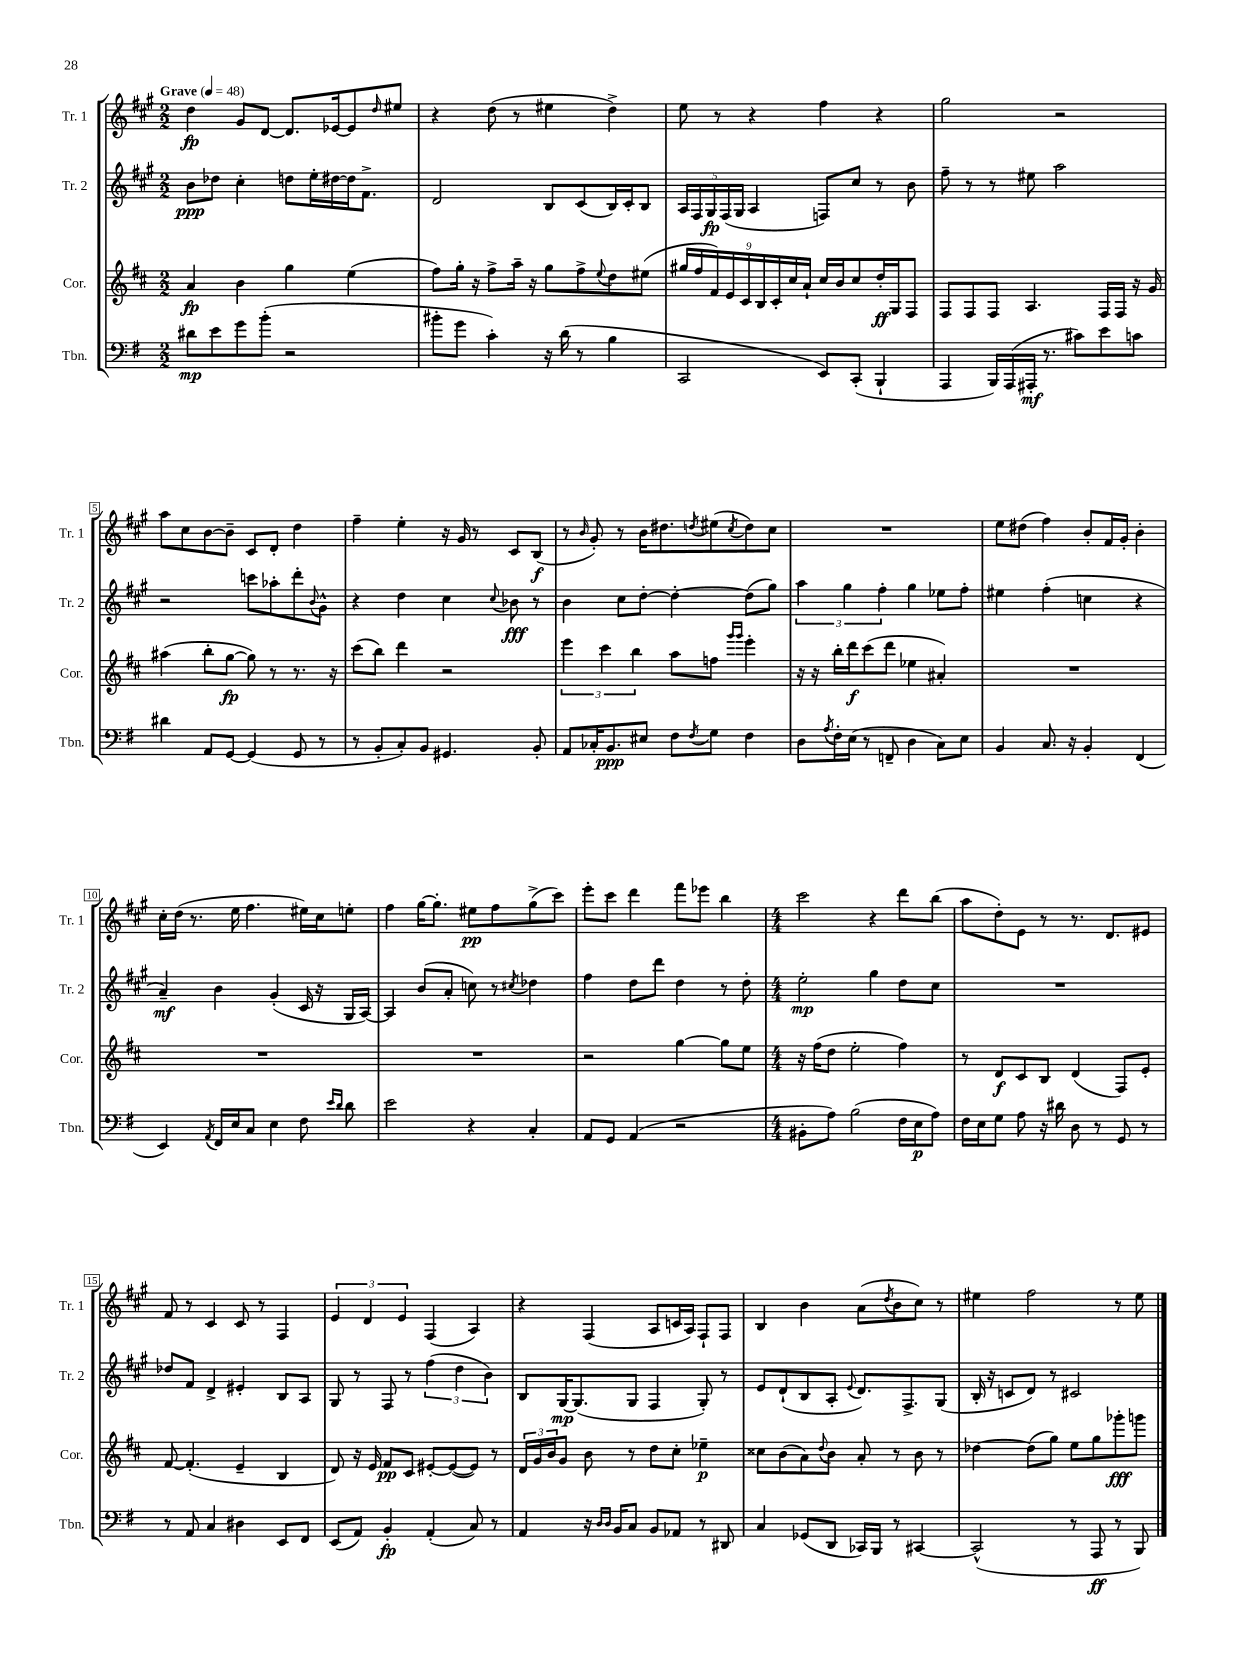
<<
\new StaffGroup <<
\new Staff = "s0" \with { instrumentName = "Tr. 1" shortInstrumentName = "Tr. 1" } {
    \clef treble \key a \major \numericTimeSignature \time 2/2 \tempo "Grave" 4 = 48
    d''4\fp gis'8 d'8~ d'8. ees'16~ ees'8 \grace { d''16 } eis''8 |
    r4 d''8( r8 eis''4 d''4->) |
    e''8 r8 r4 fis''4 r4 |
    gis''2 r2 |
    a''8 cis''8 b'8~ b'8-- cis'8 d'8-. d''4 |
    fis''4-- e''4-. r16 gis'16 r8 cis'8 b8\f( |
    r8 \grace { b'16 } gis'8-.) r8 b'16 dis''8. \acciaccatura { d''8 } eis''8( \acciaccatura { cis''8 } d''8) cis''8 |
    R1 |
    e''8 dis''8( fis''4) b'8-. fis'16 gis'16-. b'4-. |
    cis''16-. d''16( r8. e''16 fis''4. eis''16) cis''16 e''8-. |
    fis''4 gis''16~ gis''8.-. eis''8\pp fis''8 gis''8->( cis'''8) |
    e'''8-. cis'''8 d'''4 fis'''8 ees'''8 b''4 |
    \numericTimeSignature \time 4/4 cis'''2 r4 d'''8 b''8( |
    a''8 d''8-.) e'8 r8 r8. d'8. eis'8 |
    fis'8 r8 cis'4 cis'8 r8 fis4 |
    \tuplet 3/2 { e'4 d'4 e'4 } fis4( a4) |
    r4 fis4( a8 c'16 a16) fis8-! fis8 |
    b4 b'4 a'8( \acciaccatura { d''8 } b'8 cis''8) r8 |
    eis''4 fis''2 r8 eis''8 \bar "|." |
}
\new Staff = "s1" \with { instrumentName = "Tr. 2" shortInstrumentName = "Tr. 2" } {
    \clef treble \key a \major \numericTimeSignature \time 2/2
    b'8\ppp des''8 cis''4-. d''8 e''16-. dis''16~ dis''16 fis'8.-> |
    d'2 b8 cis'8( b16) cis'16-. b8 |
    \tuplet 5/4 { a16 fis16 gis16\fp fis16( gis16 } a4 f8) cis''8 r8 b'8 |
    fis''8-- r8 r8 eis''8 a''2 |
    r2 c'''8 aes''8-. d'''8-. \appoggiatura { b'8 } gis'8-^ |
    r4 d''4 cis''4 \appoggiatura { cis''8 } bes'8\fff r8 |
    b'4 cis''8 d''8~-. d''4~-. d''8( gis''8) |
    \tuplet 3/2 { a''4 gis''4 fis''4-. } gis''4 ees''8 fis''8-. |
    eis''4 fis''4-.( c''4 r4 |
    a'4--\mf) b'4 gis'4-.( cis'16 r16 gis16 a16~) |
    a4 b'8( a'8-. c''8) r8 \acciaccatura { cis''8 } des''4 |
    fis''4 d''8 d'''8 d''4 r8 d''8-. |
    \numericTimeSignature \time 4/4 e''2-.\mp gis''4 d''8 cis''8 |
    R1 |
    des''8 fis'8 d'4-> eis'4-. b8 a8 |
    gis8 r8 fis8 r8 \tuplet 3/2 { fis''4( d''4 b'4) } |
    b8 gis16~\mp gis8.( gis8 fis4 gis8-.) r8 |
    e'8 d'8-!( b8 a8-. \appoggiatura { e'8 } d'8.) fis8.-> gis8( |
    b16-. r16 c'8 d'8) r8 cis'2 \bar "|." |
}
\new Staff = "s2" \with { instrumentName = "Cor." shortInstrumentName = "Cor." } {
    \clef treble \key d \major \numericTimeSignature \time 2/2
    a'4\fp b'4 g''4 e''4( |
    fis''8) g''16-. r16 fis''8-> a''16-- r16 g''8 fis''8-> \appoggiatura { e''8 } d''8 eis''8( |
    \tuplet 9/8 { gis''16 fis''16 fis'16) e'16 cis'16 b16 cis'16-. cis''16 a'16-! } cis''16 b'16 cis''8 d''16-.\ff g16 fis8 |
    fis8 fis8 fis8 a4. fis16 fis16 r16 g'16 |
    ais''4( b''8-. g''8~\fp g''8) r8 r8. r16 |
    cis'''8( b''8) d'''4 r2 |
    \tuplet 3/2 { e'''4 cis'''4 b''4 } a''8 f''8 \grace { g'''16 g'''16 } e'''4-. |
    r16 r16 b''16-. d'''16\f cis'''8( d'''8 ees''4 ais'4-.) |
    R1 |
    R1 |
    R1 |
    r2 g''4~ g''8 e''8 |
    \numericTimeSignature \time 4/4 r16 fis''16( d''8 e''2-. fis''4) |
    r8 d'8\f cis'8 b8 d'4( fis8) e'8-. |
    fis'8~ fis'4.-.( e'4-- b4 |
    d'8) r16 e'16 fis'8\pp cis'8 eis'8~-. eis'8~( eis'8) r8 |
    \tuplet 3/2 { d'16 g'16 b'16 } g'8 b'8 r8 d''8 cis''8-. ees''4--\p |
    cisis''8 b'8( a'8) \appoggiatura { d''8 } b'8 a'8-. r8 b'8 r8 |
    des''4~ des''8( g''8) e''8 g''8 ges'''8-.\fff g'''8 \bar "|." |
}
\new Staff = "s3" \with { instrumentName = "Tbn." shortInstrumentName = "Tbn." } {
    \clef bass \key g \major \numericTimeSignature \time 2/2
    dis'8\mp e'8 g'8 b'8-.( r2 |
    bis'8-. g'8 c'4-.) r16 d'16( r8 b4 |
    c,2 e,8) c,8-.( b,,4-! |
    a,,4 b,,16) a,,16( ais,,16-.\mf r8. cis'8) e'8 c'8 |
    dis'4 a,8 g,8~ g,4( g,8 r8 |
    r8 b,8-. c8-.) b,8 gis,4. b,8-. |
    a,8 ces16-. b,8.\ppp eis8 fis8 \acciaccatura { fis8 } g8 fis4 |
    d8 \acciaccatura { a8 } fis16-. e16( r8 f,8-- d4 c8) e8 |
    b,4 c8. r16 b,4-. fis,4( |
    e,4) \acciaccatura { a,8 } fis,16 e16 c8 e4 fis8 \grace { e'16 d'16 } d'8 |
    e'2 r4 c4-. |
    a,8 g,8 a,4( r2 |
    \numericTimeSignature \time 4/4 bis,8-. a8) b2( fis16 e16\p a8) |
    fis16 e16 g8 a8 r16 dis'16 d8 r8 g,8 r8 |
    r8 a,8 c4 dis4 e,8 fis,8 |
    e,8( a,8) b,4-.\fp a,4-.( c8) r8 |
    a,4 r16 \grace { d16 d16 } b,16 c8 b,8 aes,8 r8 dis,8 |
    c4 ges,8( d,8 ces,16) b,,16 r8 cis,4~ |
    cis,2-^( r8 a,,8\ff r8 b,,8) \bar "|." |
}
>>
>>
\layout { \context { \Score \override BarNumber.stencil = #(make-stencil-boxer 0.1 0.3 ly:text-interface::print) } }
